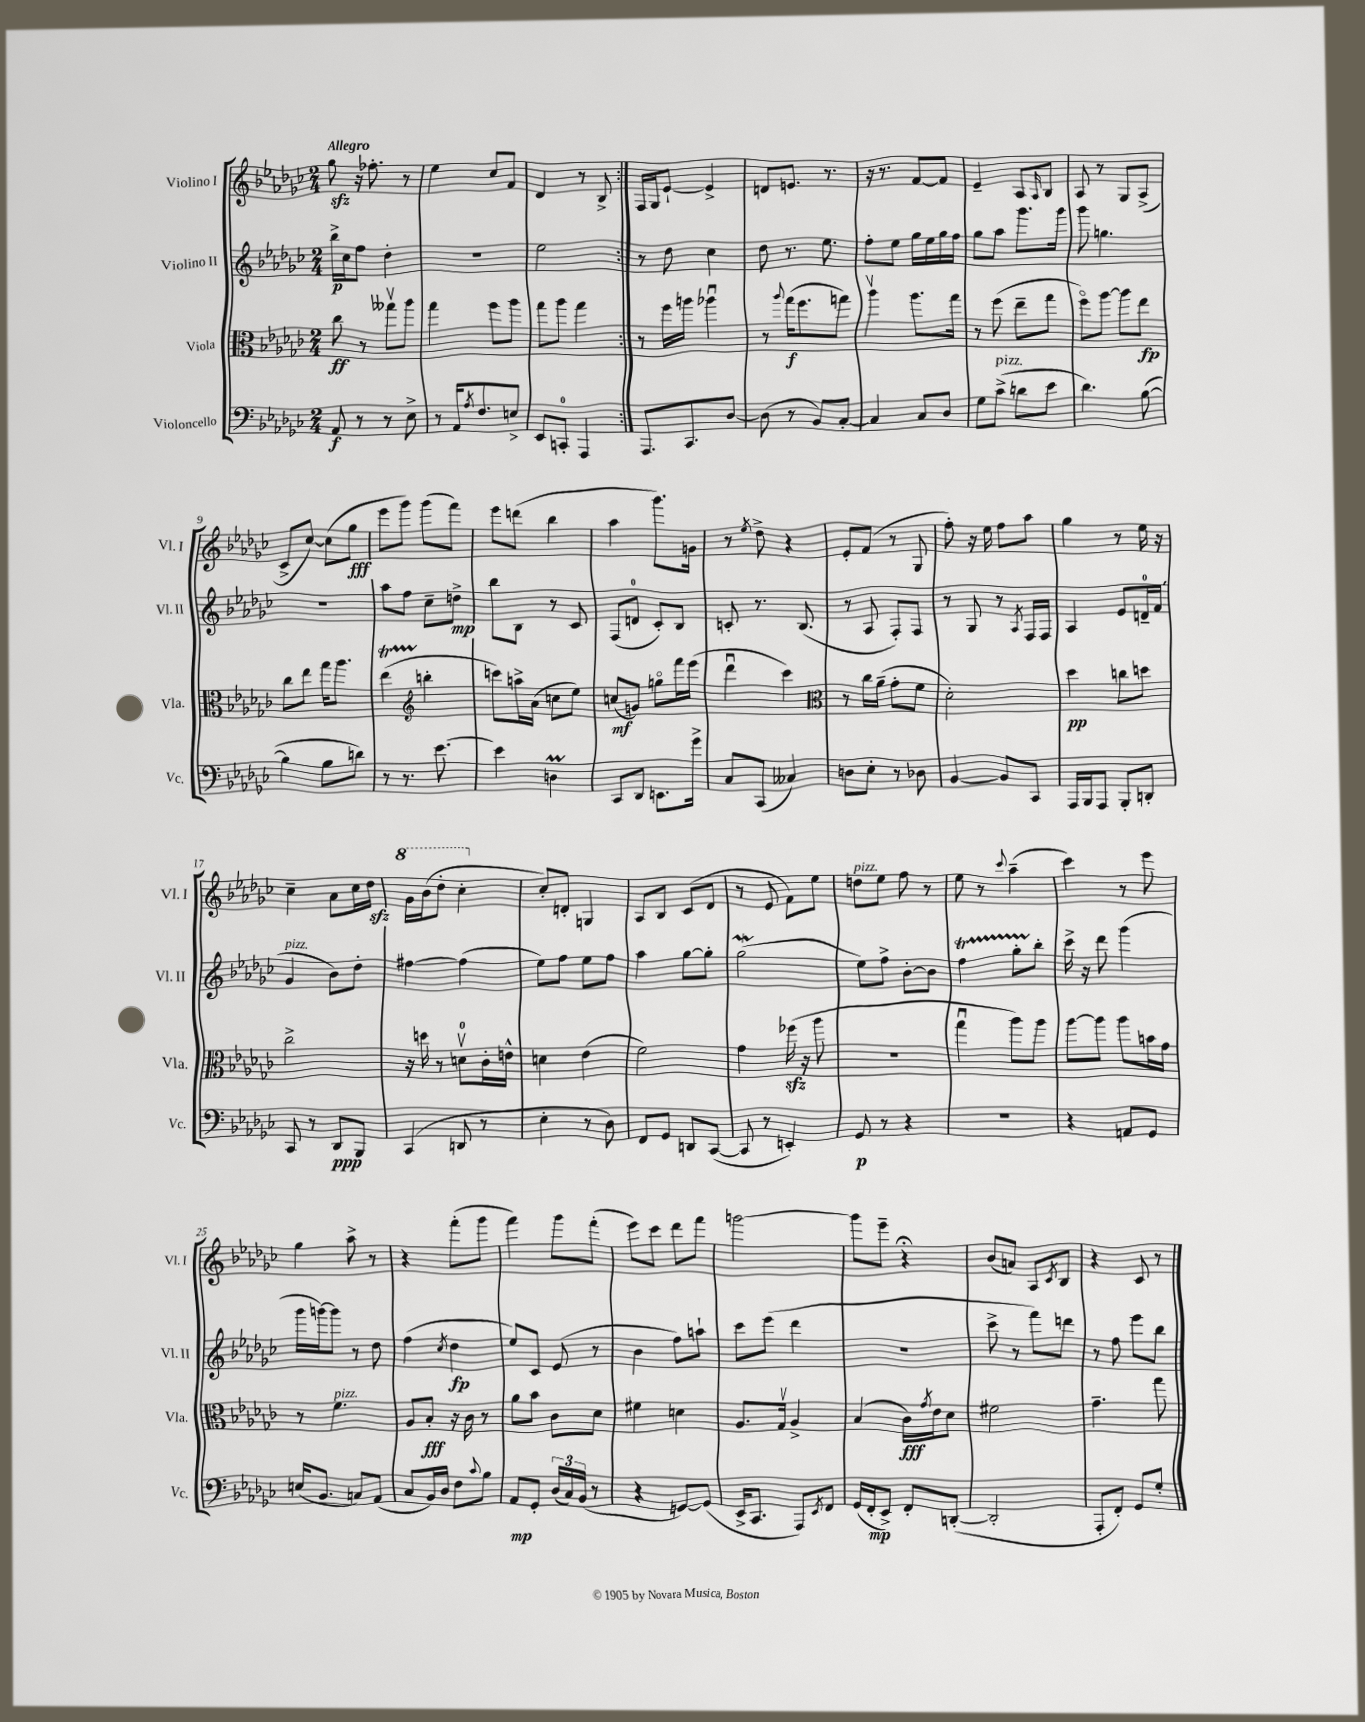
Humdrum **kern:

**kern	**kern	**kern	**kern
*staff4	*staff3	*staff2	*staff1
*clefF4	*clefC3	*clefG2	*clefG2
*k[b-e-a-d-g-c-]	*k[b-e-a-d-g-c-]	*k[b-e-a-d-g-c-]	*k[b-e-a-d-g-c-]
*M2/4	*M2/4	*M2/4	*M2/4
8AA-	8cc-	16bb-^	8gg-
.	.	16cc-	.
8r	8r	8ff	16r
.	.	.	8.ff-'
8r	8gg--v	4dd-'	.
8E-^	8aa-	.	8r
=	=	=	=
8r	4gg-	2r	4ee-
16AA-	.	.	.
8qA-	.	.	.
8.F	.	.	.
.	8ff	.	8cc-
8E^	8aa-	.	8f
=	=	=	=
8EE-	8gg-	2ee-	4d-
8CC'	8aa-	.	.
4AAA-	4gg-	.	8r
.	.	.	8B-^
=:|!	=:|!	=:|!	=:|!
8.AAA-	8r	8r	16F
.	.	.	16G-
.	16ff	8dd-	[8e-`
8.CC-	16aa	.	.
.	4aa-u	4cc-	4e-^]
[8D-	.	.	.
=	=	=	=
(8D-]	8r	8dd-	8d
.	8qqaa-	.	.
8r	(16gg-	8.r	8.e
.	8.ff	.	.
8BB-)	.	.	.
.	.	8.ee-	8.r
[8C-'	8gg)	.	.
=	=	=	=
4C-]	4aa-v	8ff'	16r
.	.	.	8.r
.	.	8ee-	.
8C-	8.aa-	16gg-	[8f
.	.	16ee-	.
8D-	.	16gg-	8f]
.	16gg-	16ff	.
=	=	=	=
8G-	8r	8gg-	4e-~
(8c-^	(8ff	8aa-	.
8d	8ee-~	8.ggg-	8A-
.	.	.	16qqA-
8e-	8gg-	.	8B-
.	.	16ggg-	.
=	=	=	=
4.d-)	8ffo)	8ggg-	8A-
.	[8aa-	4.gg	8r
.	8aa-]	.	8G-
([8B-	8ee-	.	(8A-^
=	=	=	=
4B-]	8cc-	2r	8c-^
.	8ee-	.	[8cc-)
8B-	16gg-	.	(8cc-]
.	8.aa-	.	.
8d)	.	.	8gg-
=	=	=	=
8r	(4ee-	8aa-	8eee-
8.r	.	8ff	8ggg-)
*	*clefG2	*	*
.	4bb'	8cc-~	(8ggg-
[8.e-	.	.	.
.	.	8dd^	8fff)
=	=	=	=
4e-]	8ccc)	8bb-	8eee-
.	16aa^	8B-	(8ddd
.	(16a-	.	.
4D	8cc	8r	4bb-
.	8ee-)	8c-	.
=	=	=	=
8CC-	(8cc	(8F	4aa-
8DD-	8g)	8d	.
8.EE	8ggo	8c-')	8.ggg-)
.	16fff	8B-	.
16g-^	(16eee-	.	16g
=	=	=	=
8C-	4ddd-u	8c'	8r
.	.	.	8qee-
(8CC-	.	8.r	8dd-^
4C--)	4ccc-)	.	4r
.	.	(8.B-	.
=	=	=	=
*	*clefC3	*	*
8D	8r	8r	8e-'
8E-'	16cc-	8A-	(8f
.	(16a-~	.	.
8r	8g-'	8F')	8r
8D-	8f	8F	8G-
=	=	=	=
[4BB-	2d-')	8r	8ff')
.	.	8G-	16r
.	.	.	16ee-
8BB-]	.	8r	8ff
.	.	8qA-	.
8CC-	.	16F	8aa-
.	.	16F	.
=	=	=	=
16AAA-	4dd-	4A-	4gg-
16BBB-	.	.	.
8AAA-	.	.	.
8BBB-'	8cc	8e-	8r
8DD'	8dd	16d~	16ee-
.	.	(16f	16r
=	=	=	=
8CC-	2cc-^	4g-	4cc-~
8r	.	.	.
8DD-	.	8b-)	8a-
8BBB-	.	8dd-'	16cc-
.	.	.	16dd-
=	=	=	=
(4CC-	16r	[4ff#	16gg-
.	16dd	.	(16bb-
.	8r	.	8ddd-'
8DD	8dv	(4ff#]	4ccc-'
8r	16c-'	.	.
.	16e^^	.	.
=	=	=	=
4E-'	4d	8ee-)	8cc-')
.	.	8ff	8d'
8r	(4e-	8ee-	4G
8D-)	.	8ff	.
=	=	=	=
8FF	2f)	4aa-	8A-
8GG-	.	.	8B-
8DD	.	[8gg-	(8c-
([8CC-	.	8gg-']	8d-
=	=	=	=
8CC-]	4g-	(2gg-	8r
8r	.	.	8e-
4EE')	(16ff-	.	8f)
.	16r	.	.
.	8aa-	.	8ee-
=	=	=	=
8GG-	2r	8ee-)	8dd
8r	.	8ff^	8ee-
4r	.	[8b-'	8ff
.	.	8b-]	8r
=	=	=	=
2r	4gg-u	4ff	8ee-
.	.	.	8r
.	.	.	8qqccc-
.	8aa-)	8gg-'	(4aa-~
.	8aa-	8bb-'	.
=	=	=	=
4r	[8aa-	16ccc-^	4ccc-)
.	.	16r	.
.	8aa-]	8ddd-	.
8AA	8aa-	(4ggg-	8r
8GG-	16b	.	8eee-
.	16g-	.	.
=	=	=	=
(16E	8r	16ggg-	4gg-
8.BB-	.	[16ggg)	.
.	4.f	8ggg]	.
8C)	.	8r	8aa-^
(8AA-	.	8dd-	8r
=	=	=	=
8C-	8A-	(4ff	4r
16BB-)	8B-'	.	.
16D-	.	.	.
.	.	8qcc-	.
8F	16r	4dd-	(8fff'
.	16c-	.	.
8qqc-	.	.	.
8B-	8r	.	8ggg-
=	=	=	=
8AA-	8a-	8ee-)	4fff)
8GG-'	8b-	8c-	.
(24D-	8c-	(8e-	8ggg-
24C-)	.	.	.
(24BB-	.	.	.
8r	8d-	8r	(8fff'
=	=	=	=
4r	4f#	4b-	8eee-)
.	.	.	8ccc-
[8GG)	4d	8ff)	8ddd-
(8GG]	.	8aa`	8fff
=	=	=	=
16EE-^	8.A-	8ccc-	[2ggg
8.CC-	.	.	.
.	.	(8eee-	.
.	16G-v	.	.
8AAA-)	4A-^	4ddd-	.
8qEE-	.	.	.
8FF	.	.	.
=	=	=	=
(16GG-	(4B-	2r	8ggg]
16FF'	.	.	.
8EE-^)	.	.	8eee-~
8FF'	16c-)	.	4r;
.	8qg-	.	.
.	16e-	.	.
([8DD'	8d-	.	.
=	=	=	=
2DD']	2f#	8ccc-^	(8b-
.	.	8r	8a)
.	.	8fff)	8A-
.	.	.	8qc-
.	.	8ddd	8B-
=	=	=	=
8AAA-'	4.g-~	8r	4r
8FF')	.	8ff	.
8GG-	.	8eee-	8c-
8G-'	8gg-	8bb-	8r
==	==	==	==
*-	*-	*-	*-
